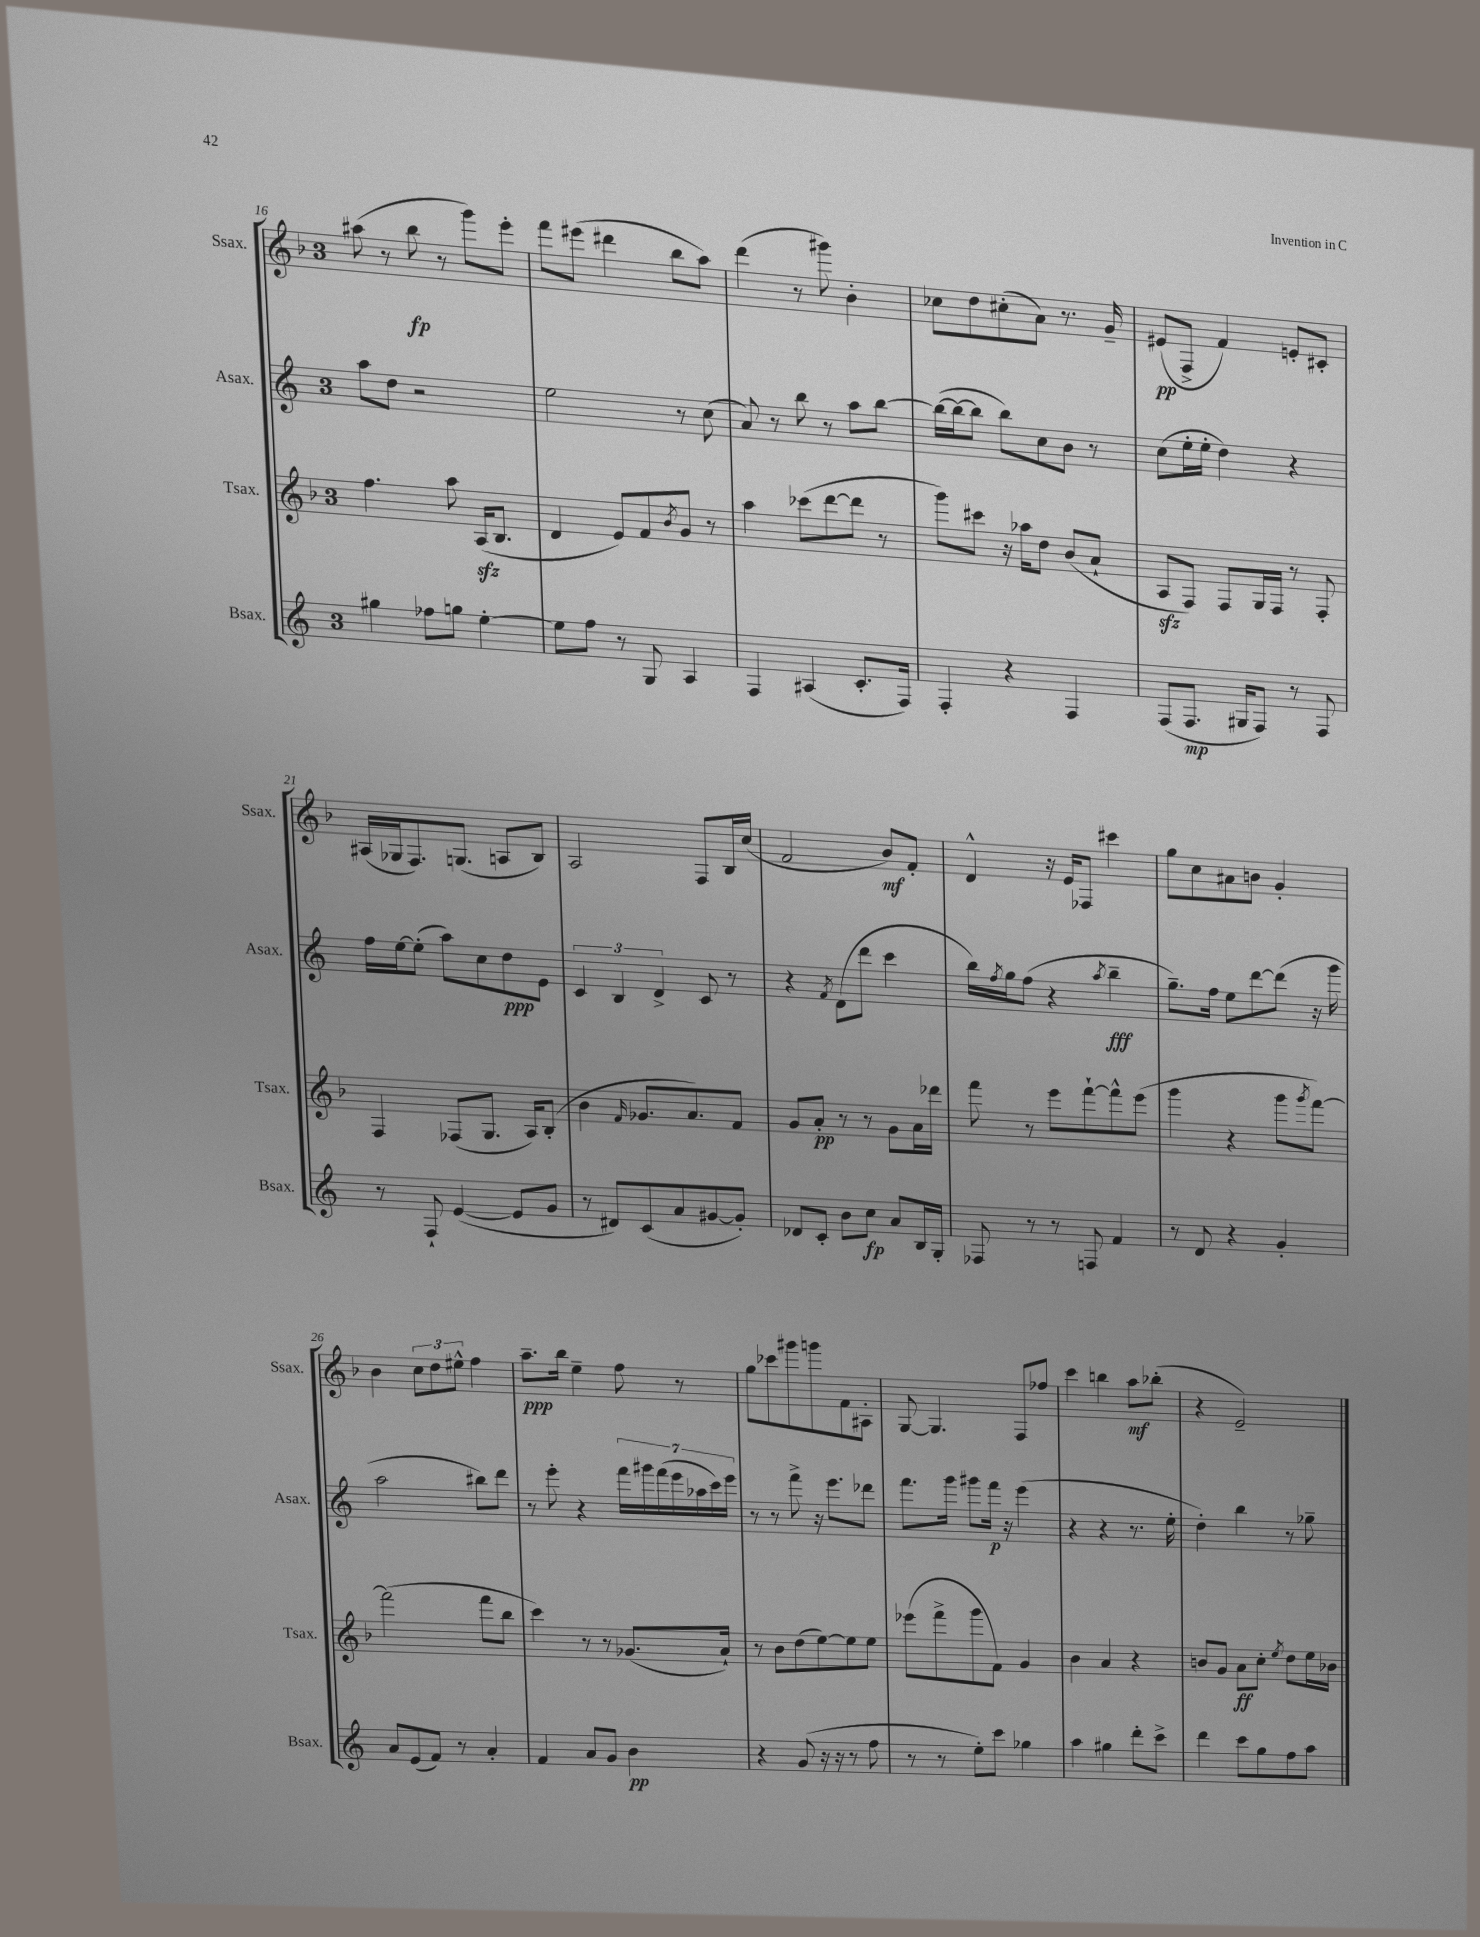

**kern	**kern	**kern	**kern
*staff4	*staff3	*staff2	*staff1
*clefG2	*clefG2	*clefG2	*clefG2
*k[]	*k[b-]	*k[]	*k[b-]
*M3/4	*M3/4	*M3/4	*M3/4
4gg#	4.ff	8aa	(8aa#
.	.	8dd	8r
8ff-	.	2r	8bb-
8gg	8aa	.	8r
[4ee'	(16A	.	8ggg)
.	8.B-	.	.
.	.	.	8eee'
=	=	=	=
8ee]	4d	2ee	8fff
8ff	.	.	(8eee#
8r	8e)	.	4ddd#
8G	8f	.	.
.	8qb-	.	.
4A	8g	8r	8bb-
.	8r	(8cc	8aa)
=	=	=	=
4F	4aa	8a)	(4ddd
.	.	8r	.
(4A#	(8ccc-	8bb	8r
.	[8ddd	8r	8ggg#)
8.c'	8ddd]	8aa	4b-'
.	8r	[8bb	.
16F)	.	.	.
=	=	=	=
4F'	8ggg)	(16bb_	8cc-
.	.	16bb_	.
.	8ccc#	8bb]	8dd
4r	16r	8bb)	(8cc#'
.	16aa-	.	.
.	8dd	8cc	8a)
4F	(8b-	8b	8.r
.	8a`	8r	.
.	.	.	16g~
=	=	=	=
(8F	8A	(8cc	(8e#
8.F	8F)	16ee'	8F^
.	.	16ee'	.
.	8F	4dd)	4f)
16G#	.	.	.
8F)	16G	.	.
.	16F	.	.
8r	8r	4r	8e'
8F	8F'	.	8c#'
=	=	=	=
8r	4F	16ff	(16A#
.	.	[16ee	16G-
8F`	.	(8ee']	8.F)
([4e	(8F-	8aa)	.
.	.	.	(8.G
.	8.G	8cc	.
8e]	.	8dd	8A
.	16A)	.	.
8g	(8B-'	8e	8B-)
=	=	=	=
8r	4b-	6c	2A
8d#)	.	.	.
.	.	6B	.
.	16qqf	.	.
(8c	8.g-	.	.
.	.	6d^	.
8a	.	.	.
.	8.a)	.	.
[8g#	.	8c	8F
8g#'])	8f	8r	16B-
.	.	.	(16cc
=	=	=	=
8d-	8g	4r	2f
8c'	8a'	.	.
.	.	8qf	.
8b	8r	(8d	.
8cc	8r	8ddd	.
8a	8g	4ccc	8b-)
16B	16a	.	8f'
16G'	16ddd-	.	.
=	=	=	=
8F-	8fff	16bb)	4d^^
.	.	8qff	.
.	.	16gg	.
8r	8r	(8ff	.
8r	8eee	4r	16r
.	.	.	16e
8F	[8fff`	.	8F-
.	.	8qaa	.
4f	8fff^^]	4bb~	4ccc#
.	(8eee	.	.
=	=	=	=
8r	4ggg	8.gg~)	8gg
8d	.	.	8cc
.	.	16ff	.
4r	4r	8ee	8a#
.	.	[8ddd	8b
4g'	8ggg	(8ddd]	4g'
.	8qggg	.	.
.	[8fff)	16r	.
.	.	16ggg	.
=	=	=	=
8a	(2fff]	2aa	4b-
(8e	.	.	.
8f)	.	.	12cc
.	.	.	12dd
8r	.	.	.
.	.	.	12ee#^^
4a'	8fff	8bb#)	4ff
.	8bb-	8ddd	.
=	=	=	=
4f	4ccc)	8r	8.aa~
.	.	8eee'	.
.	.	.	16bb-
8a	8r	4r	4ee~
8g	8r	.	.
4b	(8.g-	28fff	8ff
.	.	28ggg#	.
.	.	(28fff	.
.	.	28eee	.
.	.	.	8r
.	.	28aa-	.
.	.	28ccc)	.
.	16a`)	.	.
.	.	28eee	.
=	=	=	=
4r	8r	8r	8gg
.	8b-	8r	8ccc-
(8g	(8dd	8fff^	8ggg#
16r	[8ee)	16r	8ggg
16r	.	8.eee	.
8r	8ee]	.	8f
8ff	8ee	8ddd-	8A#'
=	=	=	=
8r	(8eee-	8.fff	[8G
8r	8fff^	.	4.G]
.	.	16ggg	.
8ee')	8ggg	8ggg#	.
8ccc	8f)	16fff	.
.	.	16r	.
4gg-	4g	(4eee	8F
.	.	.	8ff-
=	=	=	=
4aa	4b-	4r	4ccc
4gg#	4a	4r	4bb
8ddd'	4r	8.r	8aa
8ccc^	.	.	(8bb-'
.	.	16ee'	.
=	=	=	=
4ddd	8b	4dd')	4r
.	8g	.	.
8ccc	8a	4bb	2e~)
8gg	8cc'	.	.
.	8qee	.	.
8ff	8dd	8r	.
8aa	16ee	8gg-~	.
.	16b-	.	.
==	==	==	==
*-	*-	*-	*-
